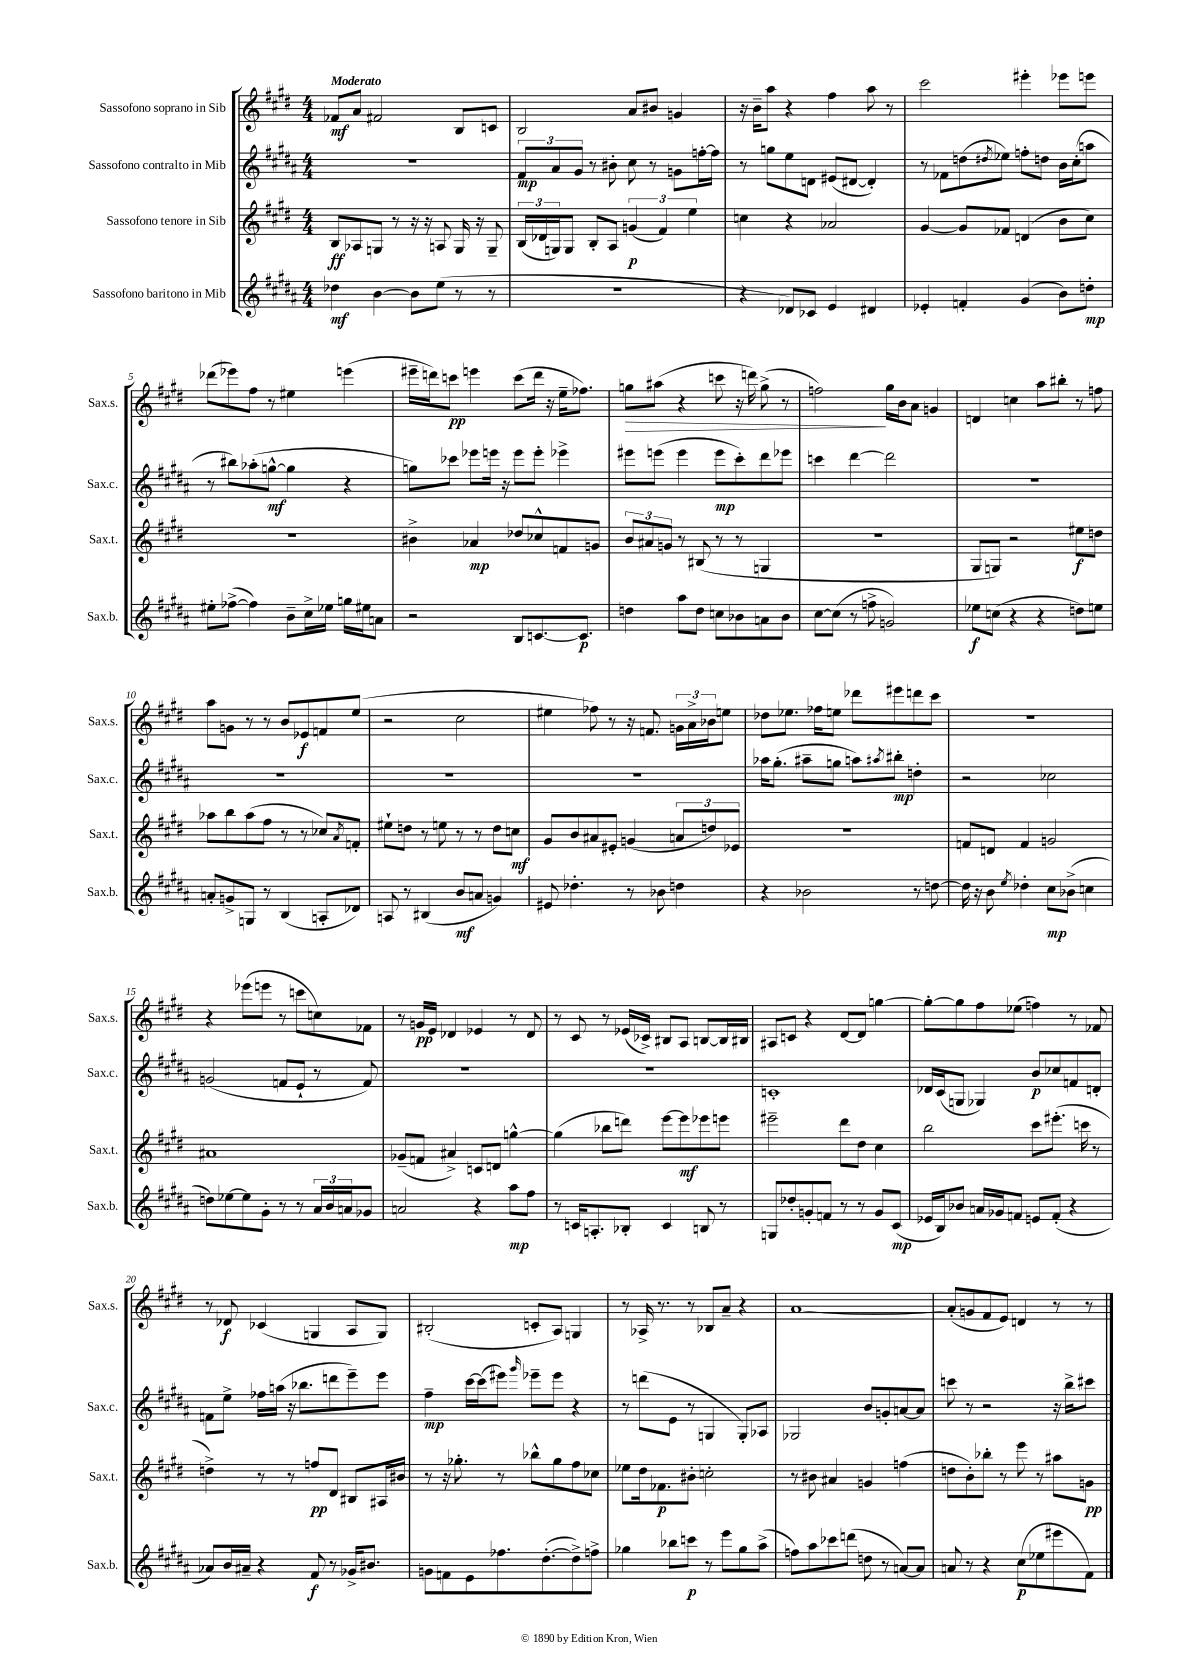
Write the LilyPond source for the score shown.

<<
\new StaffGroup <<
\new Staff = "s0" \with { instrumentName = "Sassofono soprano in Sib" shortInstrumentName = "Sax.s." } {
    \clef treble \key e \major \numericTimeSignature \time 4/4 \tempo "Moderato"
    fes'8\mf a'8 fis'2 b8 c'8 |
    b2 a'8 bis'8 g'4 |
    r16 b'16-- a''8 r4 fis''4 a''8 r8 |
    cis'''2 eis'''4-. ees'''8 e'''8 |
    des'''8( ees'''8) fis''8 r8 eis''4 e'''4( |
    eis'''16-- d'''16) c'''8\pp e'''4 c'''8( d'''16 r16 e''16-- fes''8.) |
    g''8\> ais''8( r4 c'''8 r16 d'''16) g''8->( r8 |
    f''2\!) gis''16 b'16 a'8 g'4 |
    d'4 c''4 a''8 bis''8-. r8 f''8 |
    a''8 g'8 r8 r8 b'8 ees'8\f f'8 e''8( |
    r2 cis''2 |
    eis''4 fes''8) r8 r16 f'8. \tuplet 3/2 { g'16 a'16-> bes'16 } e''8 |
    des''8 ees''8. fes''16 e''8 des'''8 eis'''8 d'''8 cis'''8 |
    r1 |
    r4 ees'''8( e'''8 r8 c'''8 c''8) fes'8 |
    r8 g'16\pp e'16 des'4 ees'4 r8 des'8 |
    r8 cis'8 r8 ees'16( ces'16->) bis8 a8 b8~ b16 bis16 |
    ais8 c'8 r4 dis'8~ dis'8 g''4~ |
    g''8~-. g''8 fis''8 ees''8( f''4) r8 fes'8 |
    r8 des'8\f ces'4( g4 a8 g8) |
    bis2-.( c'8-. a8) g4 |
    r8 aes16-> r8. r8 bes8 a'8-- r4 |
    a'1~ |
    a'8-.( g'8 fis'8 e'8) d'4 r8 r8 \bar "|." |
}
\new Staff = "s1" \with { instrumentName = "Sassofono contralto in Mib" shortInstrumentName = "Sax.c." } {
    \clef treble \key b \major \numericTimeSignature \time 4/4
    r1 |
    \tuplet 3/2 { fis'8\mp ais'8 gis'8 } r8 bis'8-. cis''8 r8 g'8 f''16~-. f''16 |
    r8 g''8 e''8 d'8 eis'8( dis'8~ dis'4-.) |
    r8 fes'8 d''8( \acciaccatura { dis''8 } ees''8) f''8-. d''8 b'16 cis''16-.( a''8 |
    r8 bis''8) aes''8-.( g''8~-^\mf g''4 r4 |
    g''8) ces'''8 ees'''8 e'''16 r16 e'''8 e'''8-. ees'''4-> |
    eis'''8 e'''8( e'''4 e'''8\mp cis'''8-.) dis'''8 ees'''8 |
    c'''4 dis'''4~ dis'''2 |
    r1 |
    R1 |
    R1 |
    R1 |
    aes''16 gis''8.-.( ais''8-- g''8 a''8) \acciaccatura { ais''8 } bis''8-.\mp d''4-. |
    r2 ces''2 |
    g'2( f'8 e'8-! r8 f'8) |
    R1 |
    R1 |
    c'1-. |
    des'16 cis'16( g8 ges4) b'8\p ces''8 f'8 d'8-. |
    f'8 e''8-> fes''16 a''16( r16 bes''8. d'''8 e'''8--) e'''8 |
    fis''4--\mp cis'''16~ cis'''16( eis'''8) \grace { gis'''16 } ees'''8-- ees'''8 r4 |
    r8 d'''8( e'8 r8 g4 g8-.) aes8 |
    ges2 b'8 g'8-. a'8~ a'8 |
    c'''8 r8 r2 r16 b''16-> cis'''8 \bar "|." |
}
\new Staff = "s2" \with { instrumentName = "Sassofono tenore in Sib" shortInstrumentName = "Sax.t." } {
    \clef treble \key e \major \numericTimeSignature \time 4/4
    b8\ff aes8 g8 r8 r16 r16 a8 g16 r16 g8-- |
    \tuplet 3/2 { b16( des'16 g16) } g8 b8-. a8 \tuplet 3/2 { g'4\p( fis'4) e''4 } |
    c''4 r4 aes'2 |
    gis'4~ gis'8 fes'8 d'4( b'8 cis''8) |
    R1 |
    bis'4-> aes'4\mp des''8 ces''8-^ f'8 g'8 |
    \tuplet 3/2 { b'8 ais'8 g'8 } r8 bis8( r8 r8 g4 |
    R1 |
    gis8 g8) r2 eis''8\f d''8 |
    aes''8 b''8 aes''8( fis''8 r8 r8 ces''8) \acciaccatura { a'8 } f'8-. |
    eis''8-! d''8 r8 e''8 r8 r8 d''8 c''8\mf |
    gis'8 b'8 ais'8 eis'8-. g'4( \tuplet 3/2 { a'8 d''8) ees'8 } |
    R1 |
    f'8 d'8 f'4 g'2 |
    ais'1 |
    ges'8--( f'8 ais'4->) c'8 d'8 g''4~-^ |
    g''4( bes''8 d'''8) e'''8~ e'''8\mf ees'''8 e'''8 |
    eis'''2-- dis'''8 dis''8 cis''4 |
    b''2 cis'''8 eis'''8.-.( c'''16 r8 |
    d''4->) r8 r8 f''8\pp dis'8 bis8 ais16 bis'16 |
    r8 r16 ges''8.-. r8 bes''8-^ ges''8 fis''8 ces''8 |
    ees''8 dis''16 fes'8.\p bis'8-. c''2-. |
    r8 bis'8 ais'4 g'4 f''4( |
    d''8 b'8-.) bes''8-. r8 e'''8 r8 ais''8 g'8\pp \bar "|." |
}
\new Staff = "s3" \with { instrumentName = "Sassofono baritono in Mib" shortInstrumentName = "Sax.b." } {
    \clef treble \key b \major \numericTimeSignature \time 4/4
    des''4\mf b'4~ b'8 e''8( r8 r8 |
    r1 |
    r4 des'8) ces'8 e'4 dis'4 |
    ees'4-. f'4-. gis'4( b'8) d''8-.\mp |
    eis''8-. fes''8~->( fes''4) b'8-- cis''16-> ees''16 g''16 eis''16 a'8 |
    r2 b8 c'8.~ c'8.\p |
    d''4 ais''8 d''8 c''8 bes'8 a'8 bes'8 |
    cis''8~ cis''8( r8 f''8-> g'2) |
    ees''8\f c''8( r4 r4 d''8) e''8 |
    a'8-. g'8-> g8 r8 b4( a8-. des'8) |
    a8 r8 bis4( b'8\mf a'8 g'4) |
    eis'8 des''4.-. r8 bes'8 d''4 |
    r4 bes'2 r8 d''8~ |
    d''16 r16 b'8 \acciaccatura { e''8 } des''4-. cis''8\mp bes'8->( c''4 |
    d''8) ees''8~ ees''8 gis'8-. r8 r8 \tuplet 3/2 { ais'16 b'16 a'16 } ges'8 |
    a'2 r4 ais''8\mp fis''8 |
    r8 c'16 a8.-. bes8-. c'4 b8 r8 |
    g8 des''8-. g'8-. f'8 r8 r8 g'8 cis'8\mp( |
    ees'16 b16) bes'8 a'16 ges'16 f'8 e'8 f'8-.( r4 |
    aes'8) b'16 ais'16-- r4 fis'8\f r8 ges'16-> bis'8. |
    g'8 f'8 e'8 fes''8. dis''8.~-.( dis''8->) f''8-> |
    ges''4 bes''8 c'''8\p r8 e'''8 ges''8 ais''8->( |
    f''8) ais''8 ces'''8 d'''8( d''8 r8 a'8~) a'8 |
    a'8 r8 r4 cis''8\p( ees''8 eis'''8 fis'8) \bar "|." |
}
>>
>>
